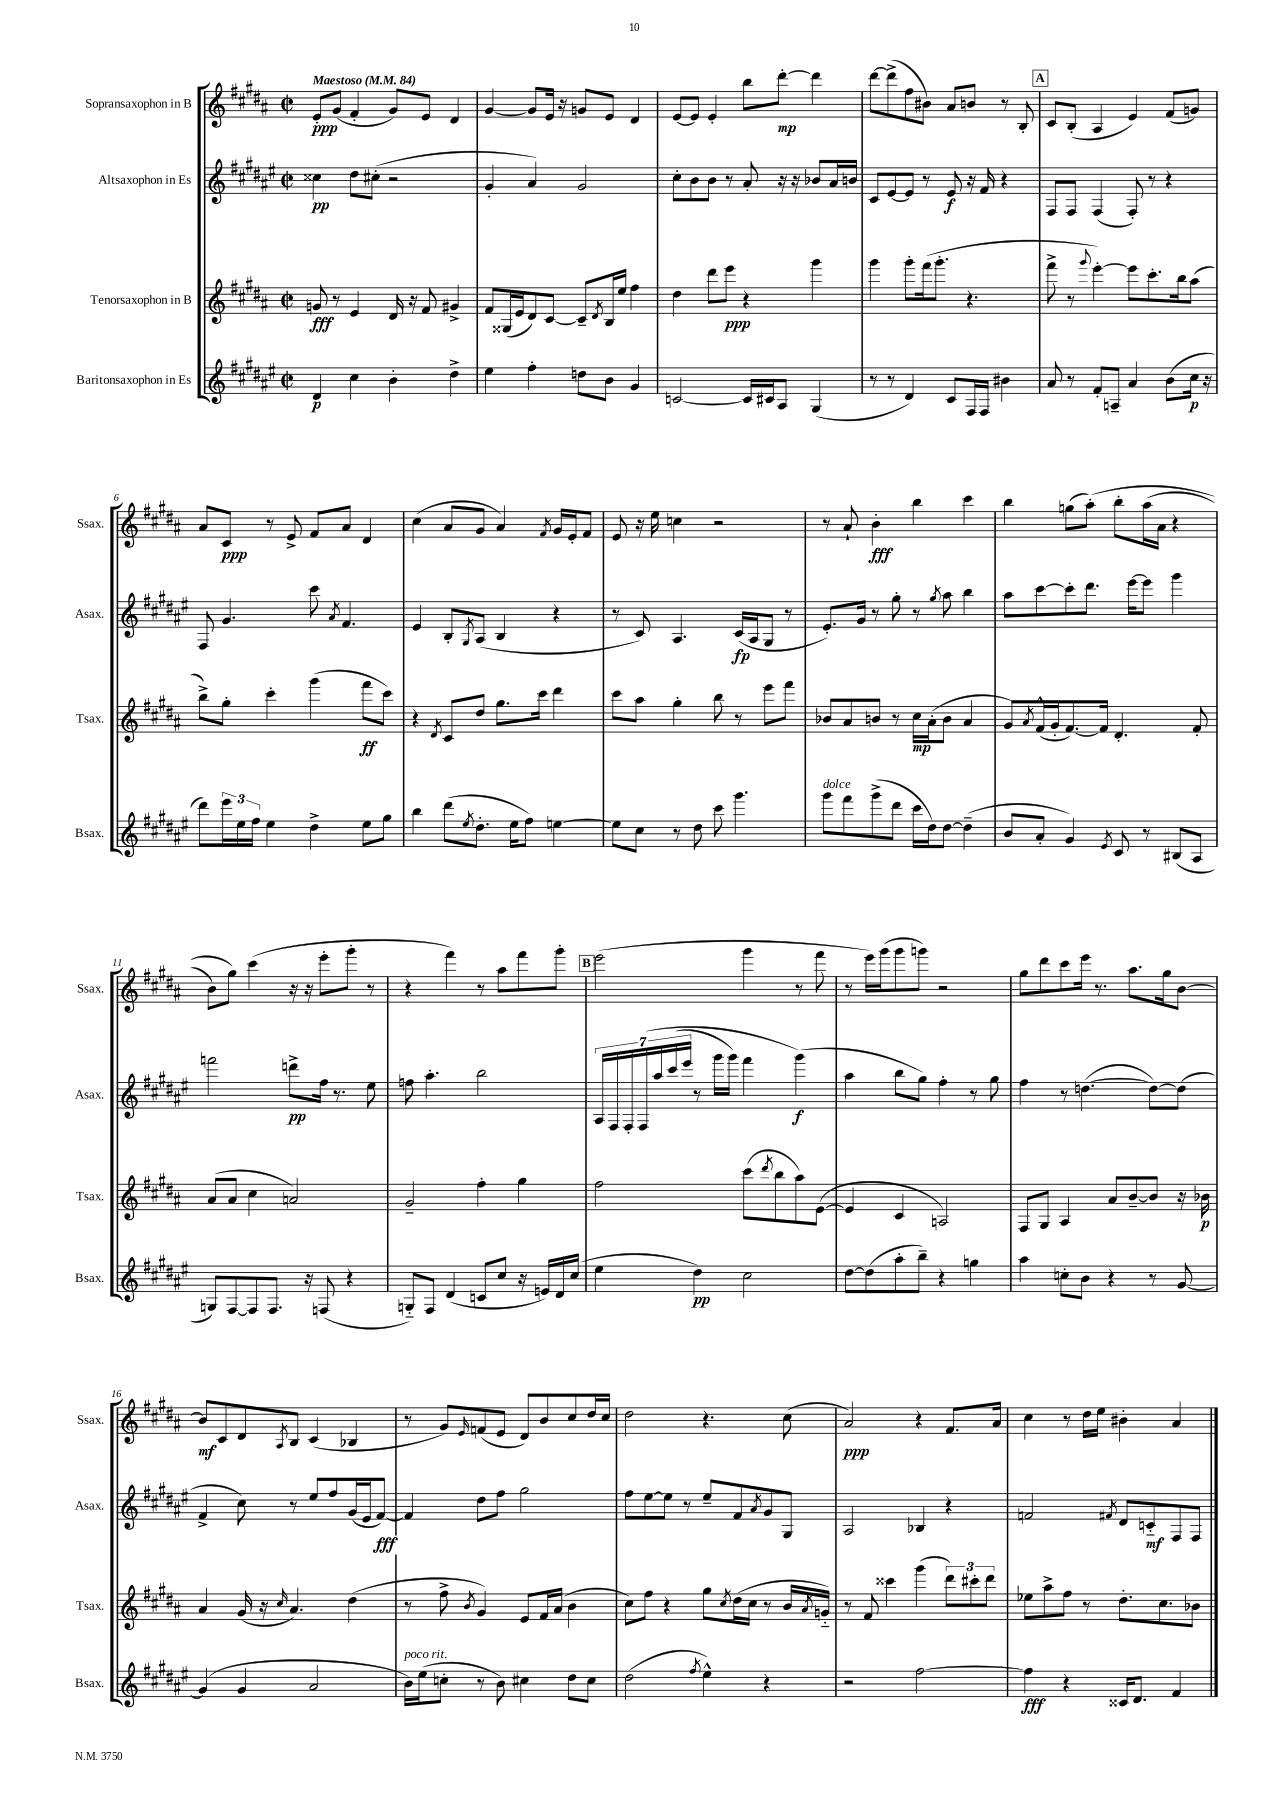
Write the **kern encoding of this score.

**kern	**dynam	**kern	**dynam	**kern	**dynam	**kern	**dynam
*part4	*part4	*part3	*part3	*part2	*part2	*part1	*part1
*staff4	*staff4	*staff3	*staff3	*staff2	*staff2	*staff1	*staff1
*I"Baritonsaxophon in Es	*	*I"Tenorsaxophon in B	*	*I"Altsaxophon in Es	*	*I"Sopransaxophon in B	*
*I'Bsax.	*	*I'Tsax.	*	*I'Asax.	*	*I'Ssax.	*
*clefG2	*	*clefG2	*	*clefG2	*	*clefG2	*
*k[f#c#g#d#a#e#]	*	*k[f#c#g#d#a#]	*	*k[f#c#g#d#a#e#]	*	*k[f#c#g#d#a#]	*
*M2/2	*	*M2/2	*	*M2/2	*	*M2/2	*
*met(c|)	*	*met(c|)	*	*met(c|)	*	*met(c|)	*
*MM84	*	*MM84	*	*MM84	*	*MM84	*
=1	=1	=1	=1	=1	=1	=1	=1
!	!	!	!	!	!	!LO:TX:a:B:t=Maestoso	!
4d#/	p	8gn/	fff	4cc##X\	pp	8e'/L	ppp
.	.	8r	.	.	.	(8g#/J	.
4cc#\	.	4e/	.	8dd#\L	.	4f#'/	.
.	.	.	.	(8cc#X'\J	.	.	.
4b'\	.	16d#/	.	2r	.	8g#/L)	.
.	.	16r	.	.	.	.	.
.	.	8f#/	.	.	.	8e/J	.
4dd#^\	.	4g#X^/	.	.	.	4d#/	.
=2	=2	=2	=2	=2	=2	=2	=2
4ee#\	.	8f#/L	.	4g#'/	.	[4g#/	.
.	.	(16G##X/L	.	.	.	.	.
.	.	16e/J	.	.	.	.	.
4ff#'\	.	8d#/)	.	4a#/)	.	8g#/L]	.
.	.	[8c#/J	.	.	.	16e/Jk	.
.	.	.	.	.	.	16r	.
8ddn\L	.	8c#~/L]	.	2g#/	.	8gn/L	.
.	.	8qd#/	.	.	.	.	.
8b\J	.	16B/L	.	.	.	8e/J	.
.	.	16ee/JJ	.	.	.	.	.
4g#/	.	4ff#\	.	.	.	4d#/	.
=3	=3	=3	=3	=3	=3	=3	=3
[2cn/	.	4dd#\	.	8cc#'\L	.	[8e/L	.
.	.	.	.	8b\	.	8e/J]	.
.	.	8ddd#\L	.	8b\J	.	4e'/	.
.	.	8eee\J	ppp	8r	.	.	.
16c/LL]	.	4r	.	8a#'/	.	8bb\L	.
16c#X/J	.	.	.	.	.	.	.
8A#/J	.	.	.	16r	.	[8ddd#'\J	mp
.	.	.	.	16r	.	.	.
(4G#/	.	4ggg#\	.	8b-X/L	.	4ddd#\]	.
.	.	.	.	16a#/L	.	.	.
.	.	.	.	16bn/JJ	.	.	.
=4	=4	=4	=4	=4	=4	=4	=4
8r	.	4ggg#\	.	8c#/L	.	[8ddd#\L	.
8r	.	.	.	[8e#/	.	(8ddd#^\]	.
4d#/)	.	8ggg#'\L	.	8e#/J]	.	8ff#\	.
.	.	(16fff#\k	.	8r	.	8b#X\J)	.
.	.	8.ggg#'\J	.	.	.	.	.
8c#/L	.	.	.	8e#/	f	8a#/L	.
16F#/L	.	4.r	.	16r	.	8bn/J	.
16F#/JJ	.	.	.	16f#/	.	.	.
4b#X\	.	.	.	4r	.	8r	.
.	.	.	.	.	.	8B'/	.
!!LO:REH:place=s1:t=A
=5	=5	=5	=5	=5	=5	=5	=5
8a#/	.	8fff#^\	.	8F#/L	.	8c#/L	.
8r	.	8r	.	8F#/J	.	(8B'/J	.
.	.	8qqggg#/	.	.	.	.	.
8f#'/L	.	[4eee'\)	.	(4F#/	.	4A#/	.
8An~/J	.	.	.	.	.	.	.
4a#/	.	8eee\L]	.	8F#'/)	.	4e/)	.
.	.	8.ccc#'\	.	8r	.	.	.
(8b\L	.	.	.	4r	.	(8f#/L	.
.	.	16bb\k	.	.	.	.	.
16cc#\Jk	p	(8aa#\J	.	.	.	8gn/J)	.
16r	.	.	.	.	.	.	.
!!LO:LB:g=z
=6	=6	=6	=6	=6	=6	=6	=6
8ddd#\L)	.	8bb^\L)	.	8F#/	.	8a#/L	.
24eee#\L	.	8gg#'\J	.	4.g#/	.	8c#/J	ppp
24ee#\	.	.	.	.	.	.	.
24ff#\JJ	.	.	.	.	.	.	.
4ee#\	.	4ccc#'\	.	.	.	8r	.
.	.	.	.	.	.	8e^/	.
4dd#^\	.	(4ggg#\	.	8ccc#\	.	8f#/L	.
.	.	.	.	8qa#/	.	.	.
.	.	.	.	4.f#/	.	8a#/J	.
8ee#\L	.	8fff#\L	ff	.	.	4d#/	.
8gg#\J	.	8ccc#\J)	.	.	.	.	.
=7	=7	=7	=7	=7	=7	=7	=7
4bb\	.	4r	.	4e#/	.	(4cc#\	.
.	.	8qd#/	.	.	.	.	.
(8ddd#\L	.	8c#/L	.	8B'/L	.	8a#/L	.
8qee#/	.	.	.	8qG#/	.	.	.
8.dd#'\J	.	8dd#/J	.	(8A#/J	.	8g#/J	.
.	.	8.gg#\L	.	4B/	.	4a#/)	.
16ee#\KL	.	.	.	.	.	.	.
8ff#\J)	.	.	.	.	.	.	.
.	.	16ccc#\Jk	.	.	.	.	.
.	.	.	.	.	.	8qf#/	.
[4een\	.	4ddd#\	.	4r	.	16g#/LL	.
.	.	.	.	.	.	16e'/J	.
.	.	.	.	.	.	8f#/J	.
=8	=8	=8	=8	=8	=8	=8	=8
8ee\L]	.	8ccc#\L	.	8r	.	8e/	.
8cc#\J	.	8aa#\J	.	8c#/)	.	16r	.
.	.	.	.	.	.	16ee\	.
8r	.	4gg#'\	.	4.A#/	.	4ccn\	.
8dd#\	.	.	.	.	.	.	.
8ccc#\	.	8bb\	.	.	.	2r	.
4.ggg#\	.	8r	.	(16c#/LL	fp	.	.
.	.	.	.	16A#/J	.	.	.
.	.	8eee\L	.	8G#/J	.	.	.
.	.	8fff#\J	.	8r	.	.	.
=9	=9	=9	=9	=9	=9	=9	=9
!LO:TX:a:i:t=dolce	!	!	!	!	!	!	!
8ggg#\L	.	8b-X/L	.	8.e#'/L)	.	8r	.
8fff#\	.	8a#/	.	.	.	8a#`/	.
.	.	.	.	16g#/Jk	.	.	.
(8ggg#^\	.	8bn/J	.	8r	.	4b'\	fff
8ddd#\J	.	8r	.	8gg#'\	.	.	.
16ccc#\LL	.	16cc#\LL	mp	8r	.	4bb\	.
16dd#\J)	.	(16a#'\J	.	.	.	.	.
.	.	.	.	8qgg#/	.	.	.
[8dd#\J	.	8b\J	.	8aa#\	.	.	.
(4dd#~\]	.	4a#/	.	4bb\	.	4ccc#\	.
=10	=10	=10	=10	=10	=10	=10	=10
8b/L	.	8g#/L)	.	8aa#\L	.	4bb\	.
.	.	8qa#/	.	.	.	.	.
8a#'/J	.	(16f#^^/L	.	[8ccc#\	.	.	.
.	.	16g#'/J	.	.	.	.	.
4g#/)	.	[8.f#/)	.	8ccc#'\]	.	(8ggn\L	.
.	.	.	.	8.ddd#\J	.	(8aa#'\J)	.
.	.	16f#/Jk]	.	.	.	.	.
8qe#/	.	.	.	.	.	.	.
8c#/	.	4.d#'/	.	.	.	8bb'\L	.
.	.	.	.	[16eee#\KL	.	.	.
8r	.	.	.	8eee#\J]	.	(16aa#\L	.
.	.	.	.	.	.	16a#\JJ	.
(8B#X/L	.	.	.	4ggg#\	.	4r	.
8A#/J	.	8f#'/	.	.	.	.	.
!!LO:LB:g=z
=11	=11	=11	=11	=11	=11	=11	=11
8Gn/L)	.	(8a#/L	.	2fffn\	.	8b\L)	.
[8F#/	.	8a#/J	.	.	.	8gg#\J)	.
8F#/]	.	4cc#\	.	.	.	(4ccc#\	.
8.F#/J	.	.	.	.	.	.	.
.	.	2an/)	.	8dddn^\L	pp	16r	.
16r	.	.	.	.	.	16r	.
(8Fn/	.	.	.	16ff#\Jk	.	8eee'\L	.
.	.	.	.	8.r	.	.	.
4r	.	.	.	.	.	8ggg#'\J	.
.	.	.	.	8ee#\	.	8r	.
=12	=12	=12	=12	=12	=12	=12	=12
8Gn/L)	.	2g#~/	.	8ffn\	.	4r	.
8F#/J	.	.	.	4.aa#'\	.	.	.
(4d#/	.	.	.	.	.	4fff#\)	.
8cn/L	.	4ff#'\	.	2bb\	.	8r	.
8cc#/J	.	.	.	.	.	8aa#\L	.
16r	.	4gg#\	.	.	.	8fff#\	.
16en/LL)	.	.	.	.	.	.	.
16d#/	.	.	.	.	.	8ggg#'\J	.
(16cc#/JJ	.	.	.	.	.	.	.
!!LO:REH:place=s1:t=B
=13	=13	=13	=13	=13	=13	=13	=13
4ee#\	.	2ff#\	.	28A#/LL	.	(2eee\	.
.	.	.	.	28F#/	.	.	.
.	.	.	.	28F#'/	.	.	.
.	.	.	.	(28F#/	.	.	.
.	.	.	.	28aa#/	.	.	.
.	.	.	.	(28ccc#/	.	.	.
.	.	.	.	28eee#/JJ	.	.	.
4dd#\)	pp	.	.	8r	.	.	.
.	.	.	.	16ggg#\LL	.	.	.
.	.	.	.	16ggg#\JJ)	.	.	.
2cc#\	.	(8ccc#\L	.	4fff#\	.	4ggg#\	.
.	.	8qddd#/	.	.	.	.	.
.	.	8bb\	.	.	.	.	.
.	.	8aa#\)	.	(4ggg#\)	f	8r	.
.	.	([8e\J	.	.	.	8fff#\	.
=14	=14	=14	=14	=14	=14	=14	=14
[8dd#\L	.	4e/]	.	4aa#\	.	8r	.
(8dd#\]	.	.	.	.	.	16eee\LL)	.
.	.	.	.	.	.	(16ggg#\J	.
8aa#'\	.	4c#/	.	8bb\L	.	8ggg#\	.
8bb~\J)	.	.	.	8gg#\J)	.	8gggn\J)	.
4r	.	2An/)	.	4ff#'\	.	2r	.
4ggn\	.	.	.	8r	.	.	.
.	.	.	.	8gg#\	.	.	.
=15	=15	=15	=15	=15	=15	=15	=15
4aa#\	.	8F#/L	.	4ff#\	.	8gg#\L	.
.	.	8G#/J	.	.	.	8ddd#\	.
8ccn'\L	.	4A#/	.	8r	.	8ccc#\	.
8b\J	.	.	.	([4.ddn\	.	16eee\Jk	.
.	.	.	.	.	.	8.r	.
4r	.	8a#/L	.	.	.	.	.
.	.	[8b~/	.	.	.	8.aa#\L	.
8r	.	8b/J]	.	8dd\L_)	.	.	.
.	.	.	.	.	.	16gg#\k	.
[8g#/	.	16r	.	(8dd\J]	.	[8b\J	.
.	.	16b-X\	p	.	.	.	.
!!LO:LB:g=z
=16	=16	=16	=16	=16	=16	=16	=16
(4g#/]	.	4a#/	.	4f#^/	.	8b/L]	mf
.	.	.	.	.	.	8c#/	.
4g#/	.	(16g#/	.	8cc#\)	.	8d#/	.
.	.	16r	.	.	.	.	.
.	.	16qqcc#/	.	.	.	8qA#/	.
.	.	4.a#/)	.	8r	.	8B/J	.
2a#/	.	.	.	8ee#/L	.	(4c#/	.
.	.	.	.	8ff#/	.	.	.
.	.	(4dd#\	.	(16g#/L	.	4B-X/	.
.	.	.	.	16e#/J	.	.	.
.	.	.	.	[8f#/J)	fff	.	.
=17	=17	=17	=17	=17	=17	=17	=17
!LO:TX:a:i:t=poco rit.	!	!	!	!	!	!	!
16b\LL)	.	8r	.	4f#/]	.	8r	.
(16ee#\J	.	.	.	.	.	.	.
8ccn'\J	.	8ff#^\	.	.	.	8g#/L)	.
.	.	8qb/	.	.	.	16qqe/	.
8r	.	4g#/)	.	8dd#\L	.	(8fn/	.
8b\)	.	.	.	8ff#\J	.	8e/J	.
4cc#X\	.	8e/L	.	2gg#\	.	8d#/L)	.
.	.	16f#/L	.	.	.	8b/	.
.	.	(16a#/JJ	.	.	.	.	.
8dd#\L	.	4b\	.	.	.	8cc#/	.
8cc#\J	.	.	.	.	.	16dd#/L	.
.	.	.	.	.	.	16cc#/JJ	.
=18	=18	=18	=18	=18	=18	=18	=18
(2dd#\	.	8cc#\L)	.	8ff#\L	.	2dd#\	.
.	.	8ff#\J	.	[8ee#\	.	.	.
.	.	4r	.	8ee#\J]	.	.	.
.	.	.	.	8r	.	.	.
8qff#/	.	.	.	.	.	.	.
4ee#^^\)	.	8gg#\L	.	8ee#~/L	.	4.r	.
.	.	8qcc#/	.	.	.	.	.
.	.	(16dd#\L	.	8f#/	.	.	.
.	.	16cc#\JJ	.	.	.	.	.
.	.	.	.	8qa#/	.	.	.
4r	.	8r	.	8g#/	.	.	.
.	.	16b/LL	.	8G#/J	.	(8cc#\	.
.	.	8qa#/	.	.	.	.	.
.	.	16gn/JJ)	.	.	.	.	.
=19	=19	=19	=19	=19	=19	=19	=19
2r	.	8r	.	2A#/	.	2a#/)	ppp
.	.	8f#/	.	.	.	.	.
.	.	4ccc##X\	.	.	.	.	.
[2ff#\	.	(4ggg#\	.	4B-X/	.	4r	.
.	.	12ddd#\L)	.	4r	.	8.f#/L	.
.	.	12ccc#X'\	.	.	.	.	.
.	.	12ddd#\J	.	.	.	.	.
.	.	.	.	.	.	16a#/Jk	.
=20	=20	=20	=20	=20	=20	=20	=20
4ff#\]	fff	8ee-X\L	.	2fn/	.	4cc#\	.
.	.	8aa#^\	.	.	.	.	.
4r	.	8ff#\J	.	.	.	8r	.
.	.	8r	.	.	.	16dd#\LL	.
.	.	.	.	.	.	16ee\JJ	.
.	.	.	.	8qf#X/	.	.	.
16c##X/KL	.	8.dd#'\L	.	8d#/L	.	4b#X'\	.
8.d#/J	.	.	.	.	.	.	.
.	.	.	.	8cn/	mf	.	.
.	.	8.cc#\	.	.	.	.	.
4f#/	.	.	.	8F#/	.	4a#/	.
.	.	8b-X\J	.	8F#/J	.	.	.
==	==	==	==	==	==	==	==
*-	*-	*-	*-	*-	*-	*-	*-
